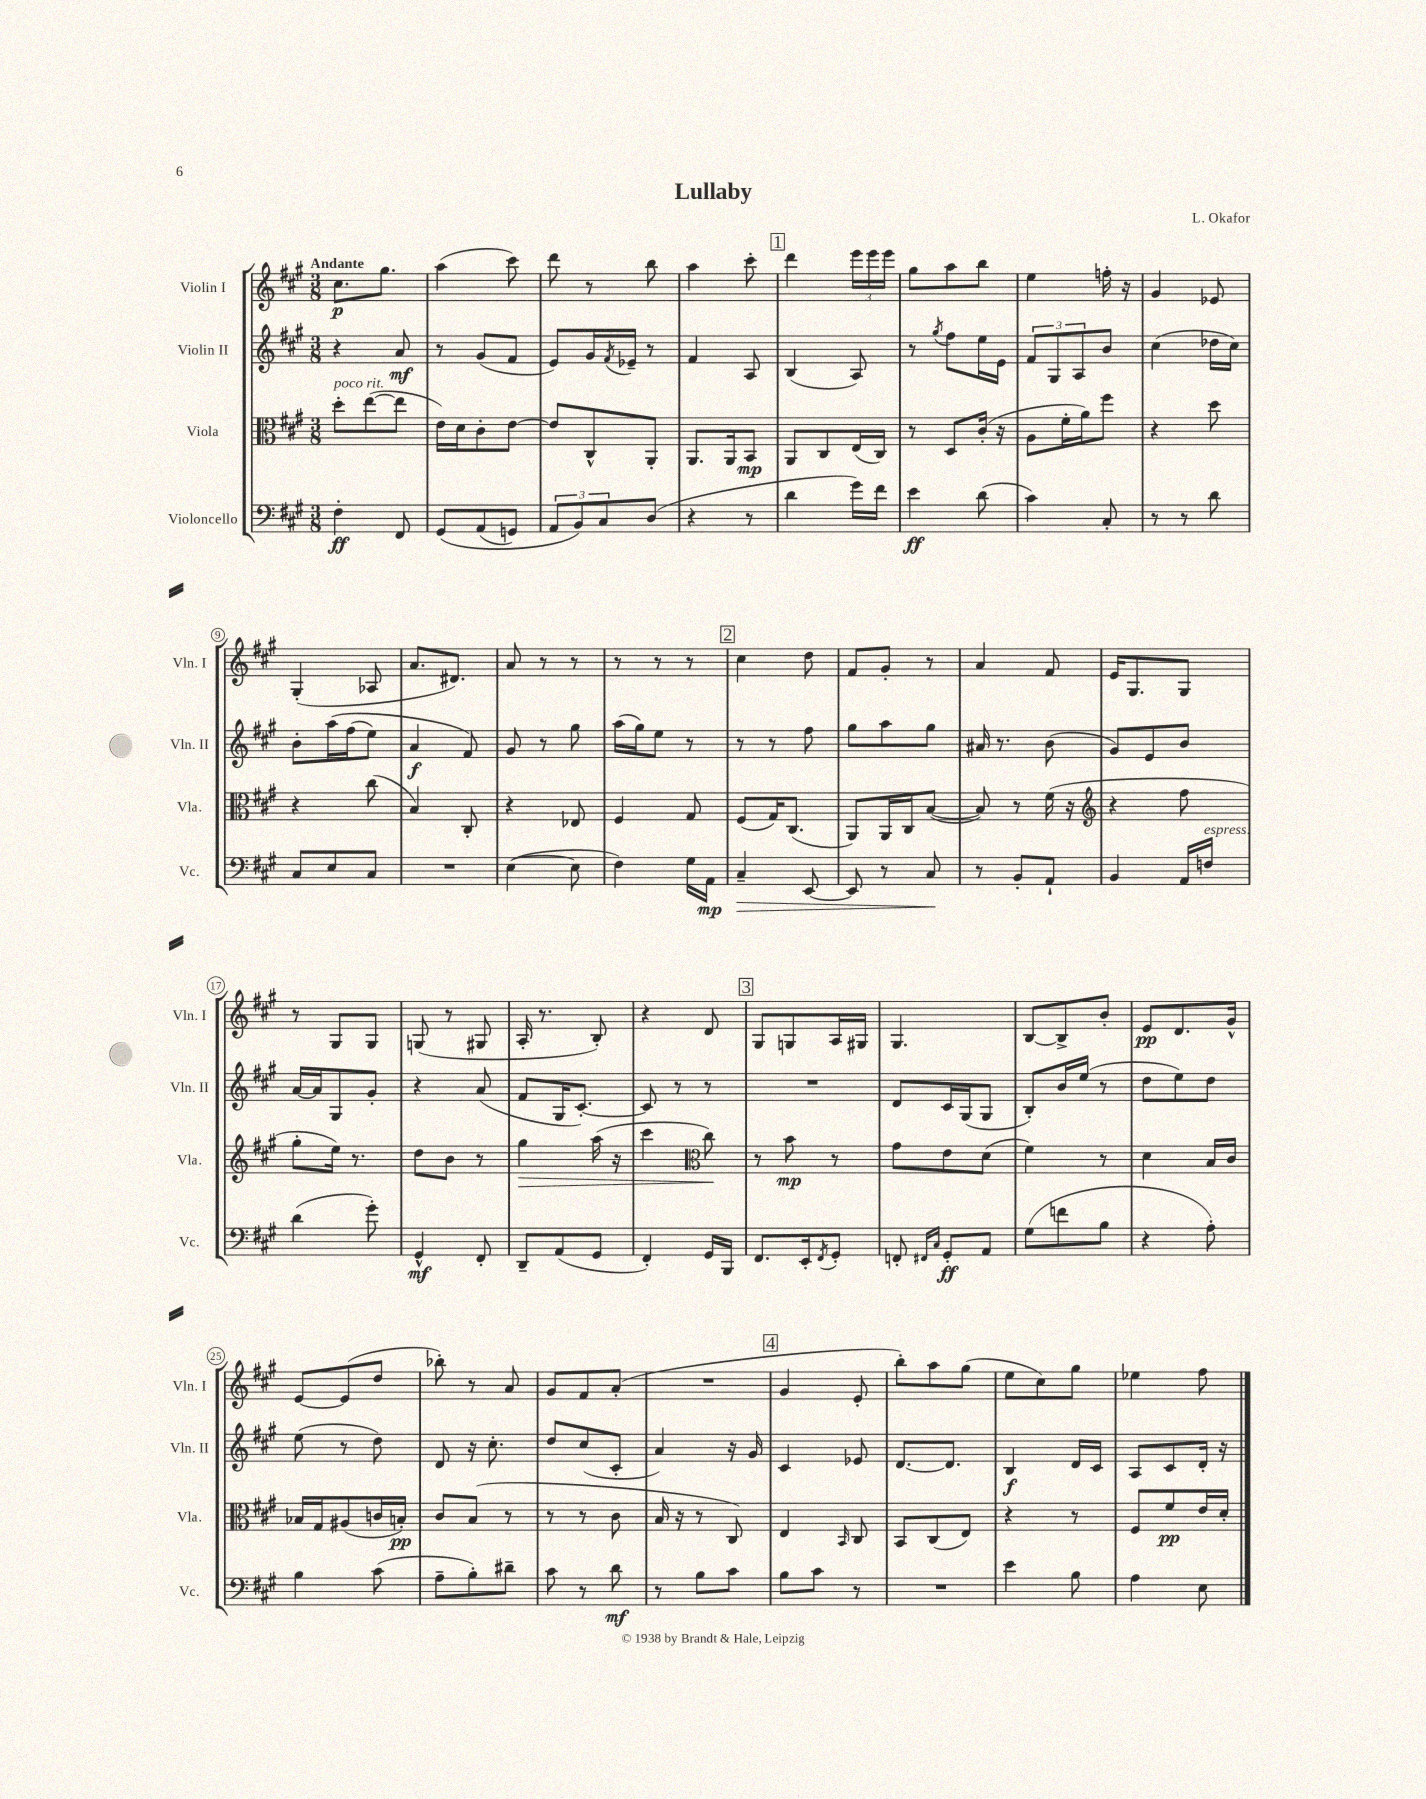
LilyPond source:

\header { title = "Lullaby" composer = "L. Okafor" }
<<
\new StaffGroup <<
\new Staff = "s0" \with { instrumentName = "Violin I" shortInstrumentName = "Vln. I" } {
    \clef treble \key a \major \numericTimeSignature \time 3/8 \tempo "Andante"
    cis''8.\p gis''8. |
    a''4( cis'''8) |
    d'''8 r8 b''8 |
    a''4 cis'''8-. |
    \mark \markup { \box "1" } d'''4 \tuplet 3/2 { e'''16 e'''16 e'''16 } |
    gis''8 a''8 b''8 |
    e''4 f''16-. r16 |
    gis'4 ees'8 |
    gis4-.( aes8 |
    a'8. dis'8.) |
    a'8 r8 r8 |
    r8 r8 r8 |
    \mark \markup { \box "2" } cis''4 d''8 |
    fis'8 gis'8-. r8 |
    a'4 fis'8 |
    e'16 gis8. gis8 |
    r8 gis8 gis8 |
    g8( r8 gis8 |
    a16-. r8. b8-.) |
    r4 d'8 |
    \mark \markup { \box "3" } gis8 g8 a16 gis16 |
    gis4. |
    b8~ b8-> b'8-. |
    e'8\pp d'8. gis'16-^ |
    e'8~ e'8( d''8 |
    bes''8-.) r8 a'8 |
    gis'8 fis'8 a'8-.( |
    R4. |
    \mark \markup { \box "4" } gis'4 e'8-. |
    b''8-.) a''8 gis''8( |
    e''8 cis''8) gis''8 |
    ees''4 fis''8 \bar "|." |
}
\new Staff = "s1" \with { instrumentName = "Violin II" shortInstrumentName = "Vln. II" } {
    \clef treble \key a \major \numericTimeSignature \time 3/8
    r4 a'8\mf |
    r8 gis'8( fis'8 |
    e'8) gis'16 \acciaccatura { fis'8 } ees'16-- r8 |
    fis'4 a8 |
    \mark \markup { \box "1" } b4( a8) |
    r8 \acciaccatura { gis''8 } fis''8 e''16 e'16 |
    \tuplet 3/2 { fis'8 gis8 a8 } b'8 |
    cis''4( des''16 cis''16) |
    b'8-. a''16\( fis''16( e''8) |
    a'4\f fis'8\) |
    gis'8 r8 gis''8 |
    a''16( gis''16) e''8 r8 |
    \mark \markup { \box "2" } r8 r8 fis''8 |
    gis''8 a''8 gis''8 |
    ais'16 r8. b'8( |
    gis'8) e'8 b'8 |
    a'16~ a'16 gis8 gis'8-. |
    r4 a'8( |
    fis'8 gis16 cis'8.~-.) |
    cis'8 r8 r8 |
    \mark \markup { \box "3" } R4. |
    d'8 cis'16 gis16( gis8 |
    b8-.) b'16 e''16( r8 |
    d''8 e''8) d''8 |
    e''8( r8 d''8) |
    d'8 r16 cis''8.-. |
    d''8 cis''8( cis'8-. |
    a'4) r16 gis'16 |
    \mark \markup { \box "4" } cis'4 ees'8 |
    d'8.~ d'8. |
    b4\f d'16 cis'16 |
    a8 cis'8 d'16-. r16 \bar "|." |
}
\new Staff = "s2" \with { instrumentName = "Viola" shortInstrumentName = "Vla." } {
    \clef alto \key a \major \numericTimeSignature \time 3/8
    d''8-.^\markup { \italic "poco rit." } e''8~( e''8 |
    e'16) d'16 cis'8-. e'8~ |
    e'8 cis8-^ a,8-. |
    a,8. a,16 b,8\mp |
    \mark \markup { \box "1" } a,8 cis8 e16( cis16) |
    r8 d8 cis'16-.( r16 |
    a8 fis'16-. a'16) fis''8 |
    r4 d''8 |
    r4 cis''8( |
    b4) cis8-. |
    r4 ees8 |
    fis4 gis8 |
    \mark \markup { \box "2" } fis8( gis16) cis8.( |
    a,8) a,16 cis16 b8~( |
    b8) r8 fis'16( r16 |
    \clef treble r4 fis''8 |
    gis''8-. e''16) r8. |
    d''8 b'8 r8 |
    gis''4\> a''16( r16 |
    cis'''4 \clef alto cis''8\!) |
    \mark \markup { \box "3" } r8 b'8\mp r8 |
    gis'8 e'8 d'8( |
    fis'4) r8 |
    d'4 b16 cis'16 |
    bes16 gis16 ais8( c'16 b16-.\pp) |
    cis'8 b8( r8 |
    r8 r8 cis'8 |
    b16 r16 r8 cis8) |
    \mark \markup { \box "4" } e4 \grace { b,16 } cis8 |
    b,8 cis8( e8) |
    r4 r8 |
    fis8 fis'8\pp e'16 d'16-. \bar "|." |
}
\new Staff = "s3" \with { instrumentName = "Violoncello" shortInstrumentName = "Vc." } {
    \clef bass \key a \major \numericTimeSignature \time 3/8
    fis4-.\ff fis,8 |
    gis,8\( a,8( g,8) |
    \tuplet 3/2 { a,8 b,8\) cis8 } d8( |
    r4 r8 |
    \mark \markup { \box "1" } d'4 gis'16) fis'16 |
    e'4\ff d'8( |
    cis'4) cis8-. |
    r8 r8 d'8 |
    cis8 e8 cis8 |
    R4. |
    e4~( e8 |
    fis4) gis16 a,16\mp |
    \mark \markup { \box "2" } cis4--\> e,8~ |
    e,8 r8 cis8\! |
    r8 b,8-. a,8-! |
    b,4 a,16 f16^\markup { \italic "espress." } |
    d'4( gis'8-.) |
    gis,4-^\mf fis,8-. |
    d,8-- a,8( gis,8 |
    fis,4-.) gis,16 b,,16 |
    \mark \markup { \box "3" } fis,8. e,16-. \acciaccatura { fis,8 } gis,8-. |
    f,8-. \grace { fis,16 cis16 } gis,8-.\ff a,8 |
    gis8( f'8 b8 |
    r4 a8-.) |
    b4 cis'8( |
    a8-- b8-.) dis'8-- |
    cis'8 r8 d'8\mf |
    r8 b8 cis'8 |
    \mark \markup { \box "4" } b8 cis'8 r8 |
    R4. |
    e'4 b8 |
    a4 e8 \bar "|." |
}
>>
>>
\layout { \context { \Score \override BarNumber.stencil = #(make-stencil-circler 0.1 0.3 ly:text-interface::print) } }
